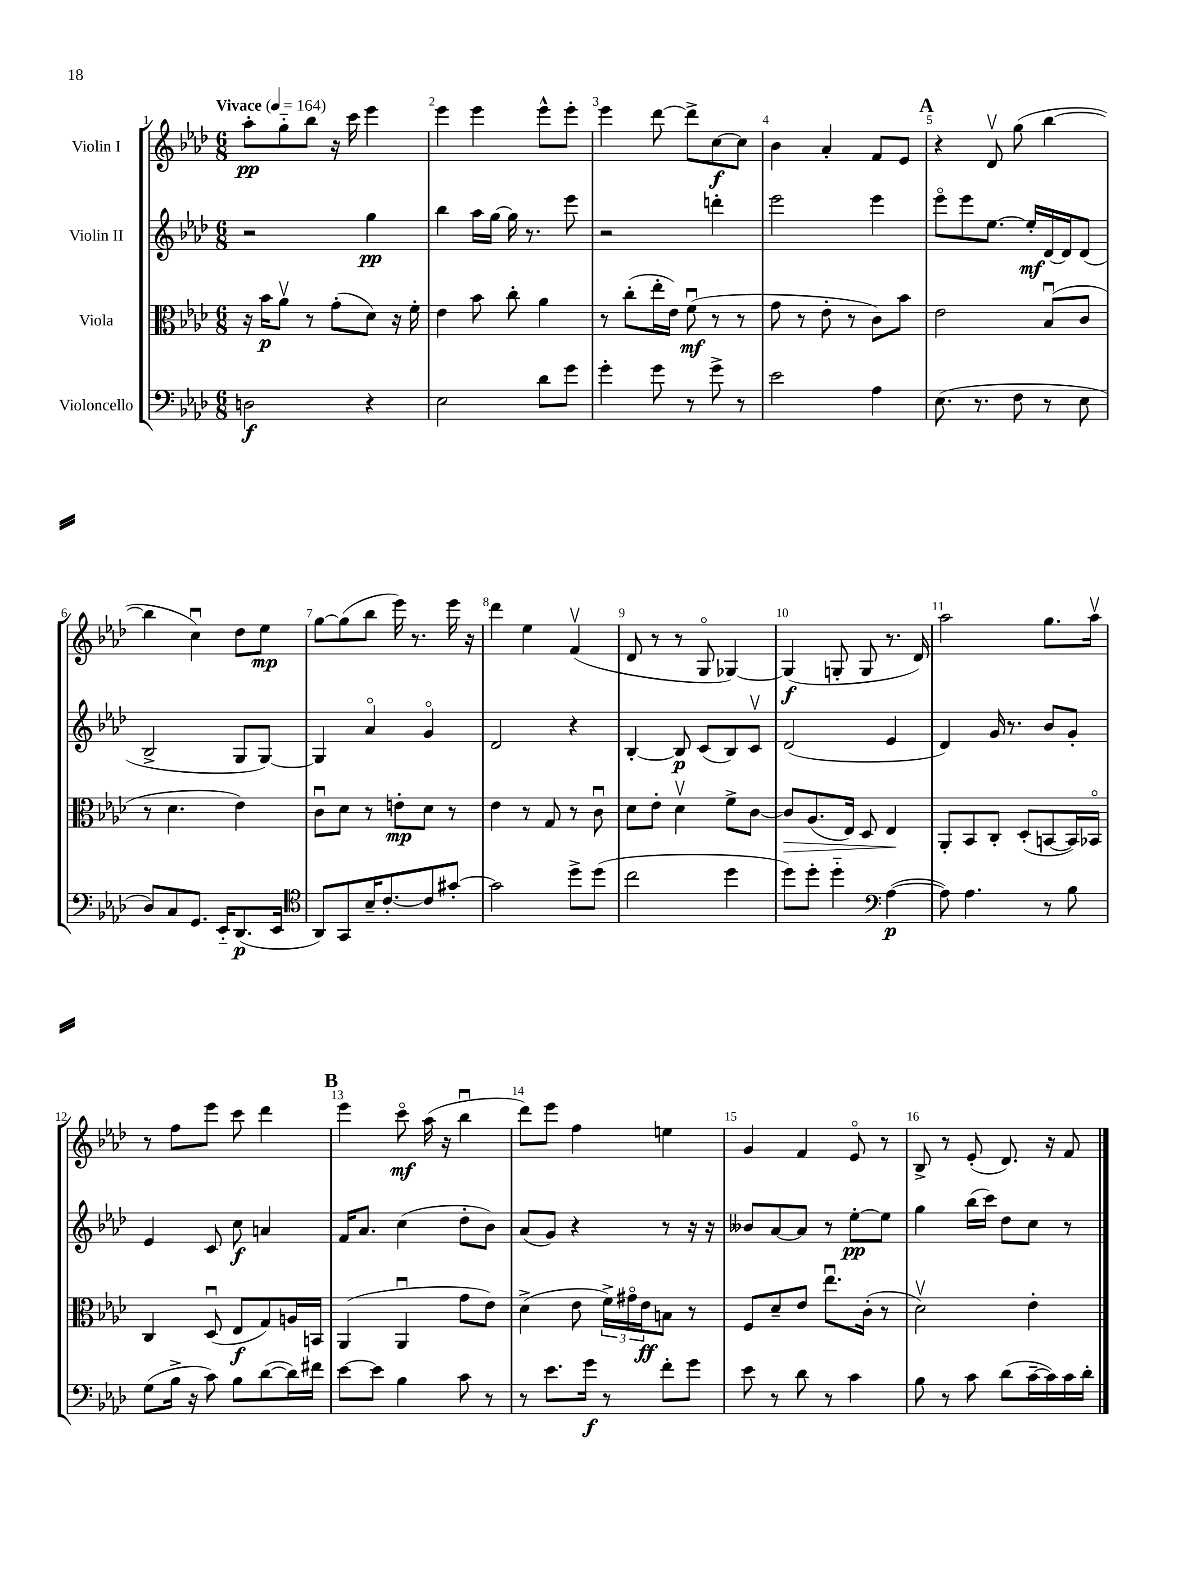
<<
\new StaffGroup <<
\new Staff = "s0" \with { instrumentName = "Violin I" } {
    \clef treble \key aes \major \numericTimeSignature \time 6/8 \tempo "Vivace" 4 = 164
    aes''8-.\pp g''8-_ bes''8 r16 c'''16 ees'''4 |
    ees'''4 ees'''4 ees'''8-^ ees'''8-. |
    ees'''4 des'''8~ des'''8-> c''8~\f c''8 |
    bes'4 aes'4-. f'8 ees'8 |
    \mark \markup { \bold "A" } r4 des'8\upbow g''8( bes''4~ |
    bes''4 c''4\downbow) des''8 ees''8\mp |
    g''8~ g''8( bes''8 ees'''16) r8. ees'''16 r16 |
    des'''4 ees''4 f'4\upbow( |
    des'8 r8 r8 g8\flageolet ges4~) |
    ges4\f( g8-. g8 r8. des'16) |
    aes''2 g''8. aes''16\upbow |
    r8 f''8 ees'''8 c'''8 des'''4 |
    \mark \markup { \bold "B" } ees'''4 c'''8\flageolet\mf aes''16( r16 bes''4\downbow |
    des'''8) ees'''8 f''4 e''4 |
    g'4 f'4 ees'8\flageolet r8 |
    bes8-> r8 ees'8-.( des'8.) r16 f'8 \bar "|." |
}
\new Staff = "s1" \with { instrumentName = "Violin II" } {
    \clef treble \key aes \major \numericTimeSignature \time 6/8
    r2 g''4\pp |
    bes''4 aes''16 g''16~ g''16 r8. ees'''8 |
    r2 d'''4-. |
    ees'''2 ees'''4 |
    \mark \markup { \bold "A" } ees'''8\flageolet ees'''8 ees''8.~ ees''16-.\mf des'16~ des'16 des'8( |
    bes2-> g8 g8~) |
    g4 aes'4\flageolet g'4\flageolet |
    des'2 r4 |
    bes4~-. bes8\p c'8( bes8) c'8\upbow |
    des'2( ees'4 |
    des'4) g'16 r8. bes'8 g'8-. |
    ees'4 c'8 c''8\f a'4 |
    \mark \markup { \bold "B" } f'16 aes'8. c''4( des''8-. bes'8) |
    aes'8( g'8) r4 r8 r16 r16 |
    beses'8 aes'8~ aes'8 r8 ees''8~-.\pp ees''8 |
    g''4 bes''16( c'''16) des''8 c''8 r8 \bar "|." |
}
\new Staff = "s2" \with { instrumentName = "Viola" } {
    \clef alto \key aes \major \numericTimeSignature \time 6/8
    r16 bes'16\p aes'8\upbow r8 g'8-.( des'8) r16 f'16-. |
    ees'4 bes'8 c''8-. aes'4 |
    r8 c''8-.( ees''16-. ees'16) f'8\downbow\mf( r8 r8 |
    g'8 r8 ees'8-. r8 c'8) bes'8 |
    \mark \markup { \bold "A" } ees'2 bes8\downbow( c'8 |
    r8 des'4. ees'4) |
    c'8\downbow des'8 r8 e'8-.\mp des'8 r8 |
    ees'4 r8 g8 r8 c'8\downbow |
    des'8 ees'8-. des'4\upbow f'8-> c'8~ |
    c'8\> aes8.( ees16) des8 ees4\! |
    aes,8-. bes,8 c8-. des8-.( b,8~ b,16) bes,16\flageolet |
    c4 des8\downbow( ees8\f g8) a16 b,16 |
    \mark \markup { \bold "B" } aes,4( aes,4\downbow g'8 ees'8) |
    des'4->( ees'8 \tuplet 3/2 { f'16->) gis'16\flageolet ees'16\ff } b8 r8 |
    f8 des'8-- ees'8 ees''8.\downbow c'16-.( r8 |
    des'2\upbow) ees'4-. \bar "|." |
}
\new Staff = "s3" \with { instrumentName = "Violoncello" } {
    \clef bass \key aes \major \numericTimeSignature \time 6/8
    d2\f r4 |
    ees2 des'8 g'8 |
    g'4-. g'8 r8 g'8-> r8 |
    ees'2 aes4 |
    \mark \markup { \bold "A" } ees8.( r8. f8 r8 ees8 |
    des8) c8 g,8. ees,16-_ des,8.\p( ees,16 |
    \clef tenor aes,8) g,8 bes16-- c'8.~-. c'8 gis'8~-. |
    gis'2 des''8-> des''8( |
    c''2 des''4 |
    des''8) des''8-. des''4-_ \clef bass aes4~\p( |
    aes8) aes4. r8 bes8 |
    g8( bes16-> r16 c'8) bes8 des'8~( des'16) fis'16 |
    \mark \markup { \bold "B" } ees'8~ ees'8 bes4 c'8 r8 |
    r8 ees'8. g'16\f r8 f'8-. g'8 |
    ees'8 r8 des'8 r8 c'4 |
    bes8 r8 c'8 des'8( c'16~-- c'16) c'16 des'16-. \bar "|." |
}
>>
>>
\layout { \context { \Score \override BarNumber.break-visibility = ##(#f #t #t) barNumberVisibility = #all-bar-numbers-visible } }
